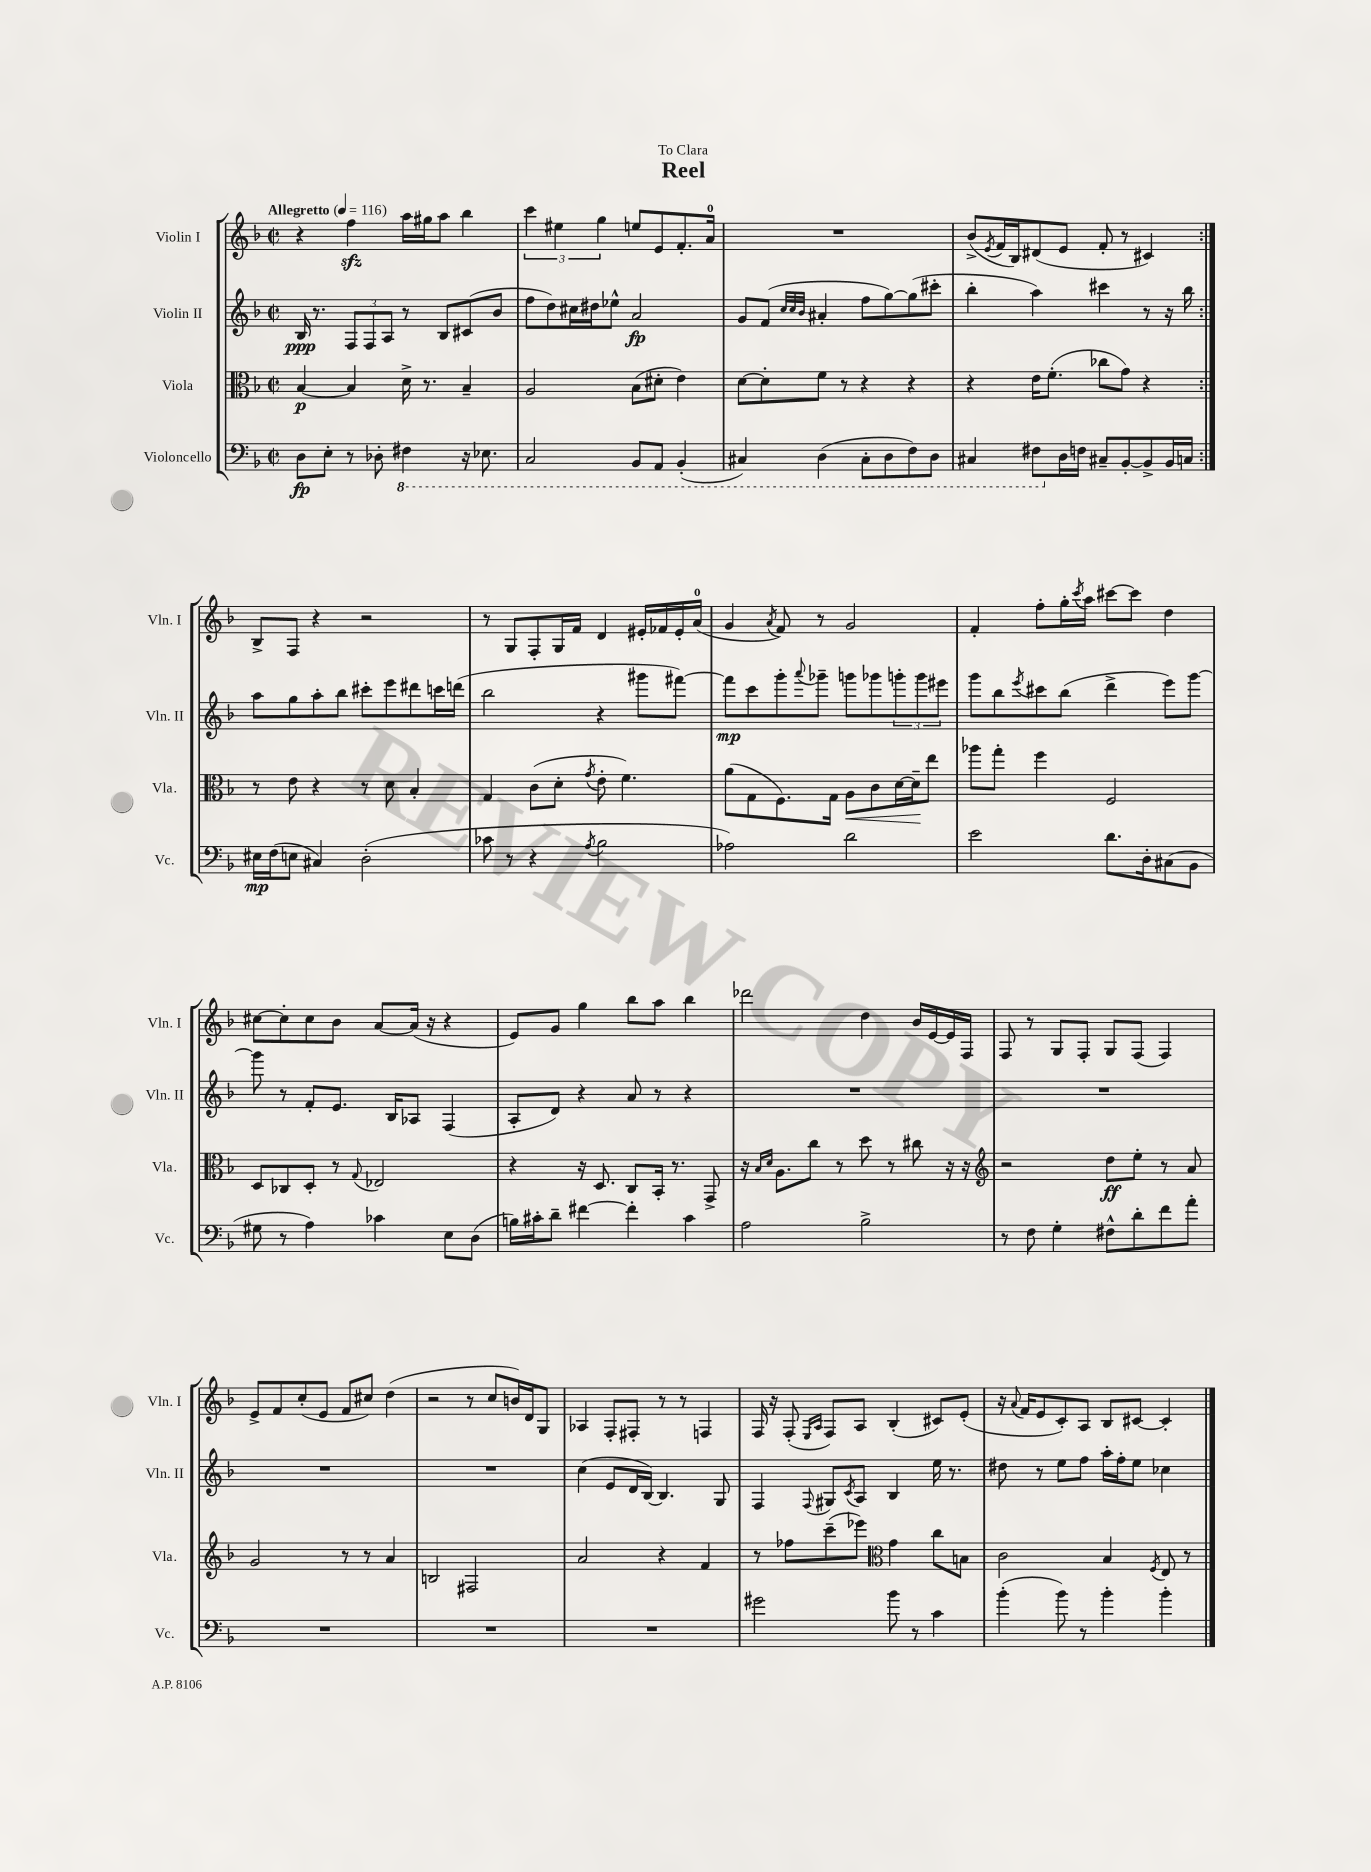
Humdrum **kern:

**kern	**kern	**kern	**kern
*staff4	*staff3	*staff2	*staff1
*clefF4	*clefC3	*clefG2	*clefG2
*k[b-]	*k[b-]	*k[b-]	*k[b-]
*M2/2	*M2/2	*M2/2	*M2/2
*met(c|)	*met(c|)	*met(c|)	*met(c|)
*MM116	*MM116	*MM116	*MM116
8D	[4B-	16B-	4r
.	.	8.r	.
8E'	.	.	.
8r	4B-]	12F	4ff
.	.	12F	.
8D-'	.	.	.
.	.	12A	.
4FF#	16d^	8r	16aa
.	8.r	.	16gg#
.	.	8B-	8aa
16r	4B-~	(8c#	4bb-
8.EE-	.	.	.
.	.	8b-	.
=	=	=	=
2CC	2A	8ff	6ccc
.	.	8dd)	.
.	.	.	6ee#
.	.	16cc#	.
.	.	16dd#	.
.	.	.	6gg
.	.	8ee-^^	.
8BBB-	(8B-	2a	8ee
8AAA	8d#'	.	8e
(4BBB-'	4e)	.	8.f'
.	.	.	16a
=	=	=	=
4CC#)	[8d	8g	1r
.	8d']	(8f	.
.	.	32qqcc	.
.	.	32qqcc	.
.	.	32qqb-	.
(4DD	8f	4a#'	.
.	8r	.	.
8CC#'	4r	8ff	.
8DD	.	[8gg)	.
8FF)	4r	(8gg]	.
8DD	.	8ccc#'	.
=	=	=	=
4CC#	4r	4bb-'	(8b-^
.	.	.	8qe
.	.	.	16f
.	.	.	16B-)
8FF#	16e	4aa)	(8d#
.	(8.f'	.	.
16D	.	.	8e
16F	.	.	.
8C#~	8cc-	4ccc#	8f'
[8BB-'	8g)	.	8r
8BB-^]	4r	8r	4c#)
16BB-	.	16r	.
16C	.	16bb-	.
=:|!	=:|!	=:|!	=:|!
16E#	8r	8aa	8B-^
(16F	.	.	.
8E	8e	8gg	8F
4C#)	4r	8aa'	4r
.	.	8bb-	.
(2D'	8r	8ccc#'	2r
.	8d	8eee	.
.	4B-'	8ddd#	.
.	.	16ccc	.
.	.	(16ddd	.
=	=	=	=
8c-	4G	2bb-	8r
8r	.	.	8G
4r	(8c	.	8F'
.	8d'	.	16G
.	.	.	16f
8qA	8qg	.	.
2B-	8e'	4r	4d
.	4.f)	.	.
.	.	8ggg#	16e#'
.	.	.	16f-
.	.	[8fff#)	16e#'
.	.	.	(16a
=	=	=	=
2A-)	(8a	8fff#]	4g
.	8G	8ccc	.
.	.	.	8qa
.	8.F)	8ggg'	8f)
.	.	8qqaaa	.
.	.	8ggg-~	8r
.	16G	.	.
2d	8A	8ggg	2g
.	8c	8ggg-	.
.	[16d	12ggg'	.
.	16d~]	.	.
.	.	12ggg	.
.	8ee	.	.
.	.	12eee#	.
=	=	=	=
2e	8aa-	8ggg	4f'
.	8gg'	8bb-	.
.	.	8qeee	.
.	4ff	8ccc#	8ff'
.	.	(8bb-	16gg'
.	.	.	8qccc
.	.	.	16aa
8.d	2F	4ddd^	[8ccc#
.	.	.	8ccc#]
16D'	.	.	.
(8C#	.	8eee)	4dd
8BB-	.	[8ggg	.
=	=	=	=
8G#	8D	8ggg]	[8cc#
8r	8C-	8r	8cc#']
4A)	8D'	8f'	8cc#
.	8r	8.e	8b-
.	8qqG	.	.
4c-	2E-	.	[8a
.	.	16B-	.
.	.	8A-	(16a]
.	.	.	16r
8E	.	(4F	4r
(8D	.	.	.
=	=	=	=
16B)	4r	8A'	8e)
16c#'	.	.	.
8d~	.	8d)	8g
[4f#	16r	4r	4gg
.	8.D	.	.
4f#']	8C	8a	8bb-
.	16BB-'	8r	8aa
.	8.r	.	.
4c#	.	4r	4bb-
.	8GG^	.	.
=	=	=	=
2A	16r	1r	2ddd-
.	16qqB-	.	.
.	16qqd	.	.
.	8.A	.	.
.	8cc	.	.
.	8r	.	.
2B-^	8dd	.	4dd
.	8r	.	.
.	8cc#	.	16b-
.	.	.	[16e
.	16r	.	16e]
.	16r	.	16F
=	=	=	=
*	*clefG2	*	*
8r	2r	1r	8F
8F	.	.	8r
4G'	.	.	8G
.	.	.	8F'
8F#^^	8dd	.	8G
8d'	8ee'	.	(8F
8f	8r	.	4F)
8a'	8a	.	.
=	=	=	=
1r	2g	1r	8e^
.	.	.	8f
.	.	.	(8cc'
.	.	.	8e
.	8r	.	8f
.	8r	.	8cc#)
.	4a	.	(4dd
=	=	=	=
1r	2B	1r	2r
.	2F#	.	8r
.	.	.	8cc
.	.	.	16b)
.	.	.	16d
.	.	.	8G
=	=	=	=
1r	2a	(4cc	4A-
.	.	8e	8F'
.	.	16d	8F#'
.	.	[16B-)	.
.	4r	4.B-]	8r
.	.	.	8r
.	4f	.	4F
.	.	8G	.
=	=	=	=
2g#	8r	4F	16F
.	.	.	16r
.	8ff-	.	(8F'
.	.	.	16qqE
.	.	8qqF	16qqA
.	(8ccc~	8G#	8F)
.	.	8qc	.
.	8eee-)	8A	8A
*	*clefC3	*	*
8b-	4g	4B-	(4B-'
8r	.	.	.
4c	8cc	16ee	8c#)
.	.	8.r	.
.	8B	.	(8e'
=	=	=	=
(4b-'	2c	8dd#	16r
.	.	.	8qqa
.	.	.	16f
.	.	8r	8e
8b-)	.	8ee	8c')
8r	.	8ff	8A
4b-'	4B-	16aa'	8B-
.	.	16ff'	.
.	.	8ee	[8c#
.	8qF	.	.
4b-'	8E	4cc-	4c#']
.	8r	.	.
==	==	==	==
*-	*-	*-	*-
